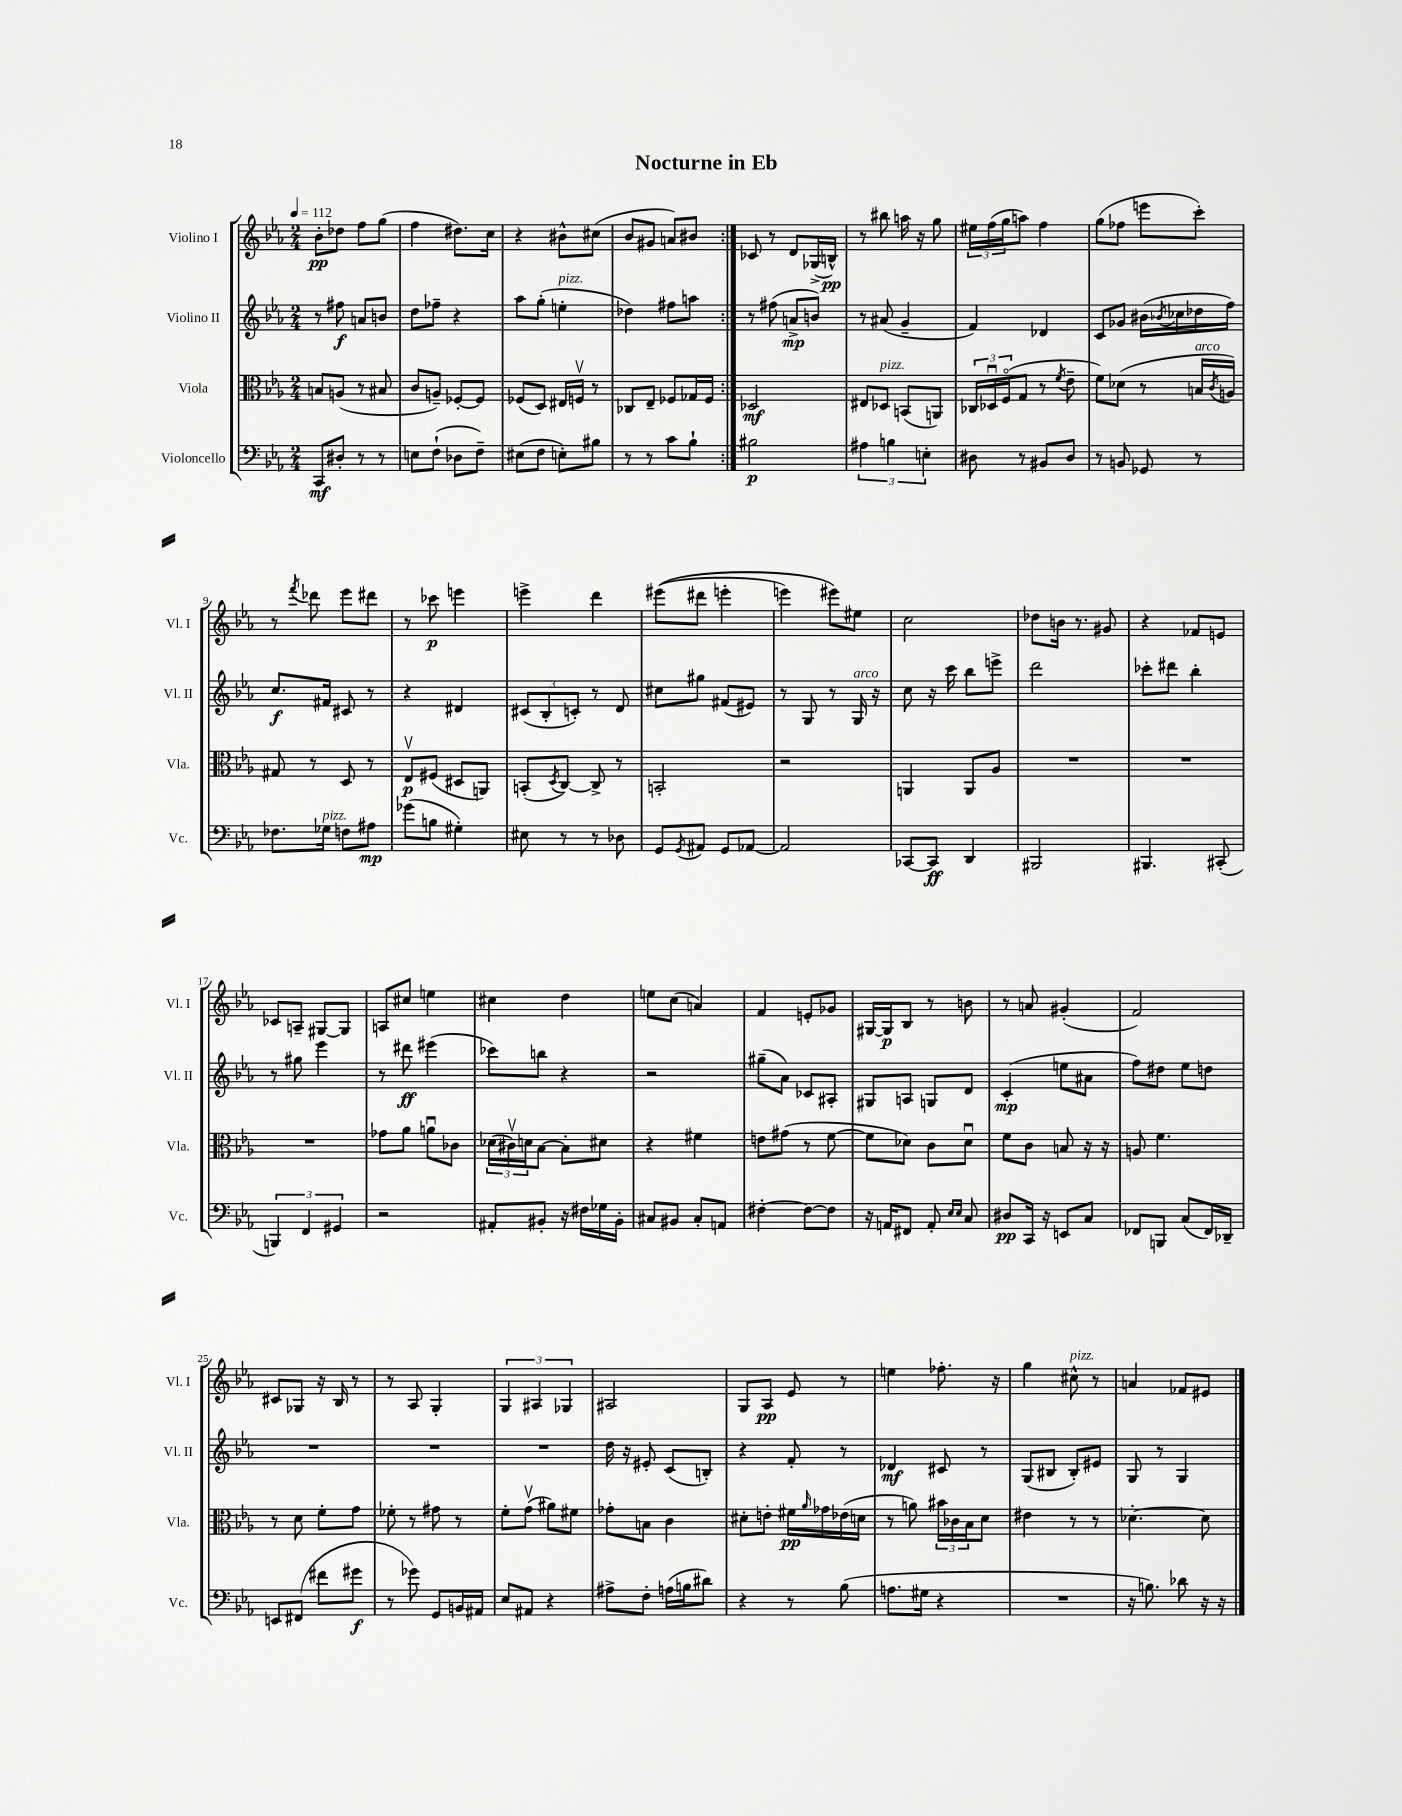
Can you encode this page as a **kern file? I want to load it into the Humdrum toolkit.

**kern	**kern	**kern	**kern
*staff4	*staff3	*staff2	*staff1
*clefF4	*clefC3	*clefG2	*clefG2
*k[b-e-a-]	*k[b-e-a-]	*k[b-e-a-]	*k[b-e-a-]
*M2/4	*M2/4	*M2/4	*M2/4
*MM112	*MM112	*MM112	*MM112
8CC/L	8B/L	8r	8b-'\L
8D#'/J	(8A/J	8ff#\	8dd-\J
8r	8r	8a/L	8ff\L
8r	8B#/	8b/J	(8gg\J
=	=	=	=
8E\L	8c/L	8dd\L	4ff\
(8F`\J	8A~/J)	8ff-~\J	.
8D-\L	[8F-'/L	4r	8.dd#\L)
8F~\J)	8F-/]J	.	.
.	.	.	16cc\Jk
=	=	=	=
(8E#\L	(8F-/L	8aa-\L	4r
8F\J	8D/J)	(8gg'\J	.
8E'\L)	16E#/LL	4ee'\	8b#^^\L
.	16Fv/JJ	.	.
8B#\J	8r	.	(8cc#\J
=	=	=	=
8r	8C-/L	4dd-\)	8b-/L
8r	8E-~/J	.	8g#/J
8c\L	8F-/L	8ff#\L	8a/L)
8B-`\J	16G-/L	8aa\J	8b#/J
.	16F-/JJ	.	.
=:|!	=:|!	=:|!	=:|!
2B#\	2D-/	8r	8c-/
.	.	(8ff#\	8r
.	.	8a^/L	8d/L
.	.	8b/J)	(16G-^/L
.	.	.	16B^^/JJ)
=	=	=	=
6A#\	8E#/L	8r	8r
.	8D-/J	(8a#/	8bb#\
6B\	.	.	.
.	(8BB/L	4g~/	16aa\
.	.	.	16r
6E'\	.	.	.
.	8AA/J)	.	8gg\
=	=	=	=
8D#\	24C-/LL	4f/)	24ee#\LL
.	24D-u/	.	(24ff\
.	(24Fo/J	.	24gg\J
8r	8G/J	.	8aa\J)
8BB#/L	8r	4d-/	4ff\
.	8qf/	.	.
8D#/J	8e-~\	.	.
=	=	=	=
8r	8f\L)	8c/L	(8gg\L
8BB/	(8d-\J	8g-/J	8ff-\J
8GG-/	8r	(16b#\LL	8eee\L
.	.	8qb-/	.
.	.	16cc-\	.
8r	16B/LL	16dd-\	8ccc'\J)
.	8qc/	.	.
.	16A/JJ)	16ff\JJ)	.
=	=	=	=
8.F-\L	8G#/	8.cc/L	8r
.	.	.	8qfff/
.	8r	.	8ddd-\
16G-\Jk	.	16f#/Jk	.
8F\L	8D/	8c#/	8eee-\L
8A#\J	8r	8r	8ddd#\J
=	=	=	=
(8g-\L	8E-v/L	4r	8r
8B\J	(8F#/J	.	8ccc-\
4G#'\)	8D#/L	4d#/	4eee\
.	8AA/J)	.	.
=	=	=	=
8E#\	(8BB'/L	(12c#/L	4eee^\
.	.	12B-'/	.
.	8qD/	.	.
8r	[8C/J)	.	.
.	.	12c'/J)	.
8r	8C^/]	8r	4ddd\
8D-\	8r	8d/	.
=	=	=	=
8GG/L	2BB'/	8cc#\L	&((8eee#\L
8qGG/	.	.	.
8AA#/J	.	8gg#\J	8ddd#\J
8GG/L	.	(8f#/L	4eee'\
[8AA-/J	.	8e#/J)	.
=	=	=	=
2AA-/]	2r	8r	4eee\)
.	.	8G/	.
.	.	8r	8eee#\L&)
.	.	16G/	8ee#\J
.	.	16r	.
=	=	=	=
[8CC-/L	4AA/	8cc\	2cc\
8CC-/]J	.	16r	.
.	.	16ccc\	.
4DD/	8AA/L	8bb-\L	.
.	8A-/J	8eee^\J	.
=	=	=	=
2BBB#/	2r	2ddd\	8dd-\L
.	.	.	16b\Jk
.	.	.	8.r
.	.	.	8g#/
=	=	=	=
4.BBB#/	2r	8ccc-'\L	4r
.	.	8ddd#\J	.
.	.	4bb-'\	8f-/L
(8CC#'/	.	.	8e/J
=	=	=	=
6BBB/)	2r	8r	8c-/L
.	.	8gg#\	8A~/J
6FF/	.	.	.
.	.	4eee-\	[8G#/L
6GG#/	.	.	.
.	.	.	8G#/]J
=	=	=	=
2r	8g-\L	8r	8A/L
.	8a-\J	8ddd#\	8cc#/J
.	8au\L	(4eee#\	4ee\
.	8c-\J	.	.
=	=	=	=
8AA#'/L	(24d-\LL	8ccc-\L)	4cc#\
.	24c#v\)	.	.
.	24d\J	.	.
8BB#'/J	[8B-\J	8bb\J	.
16r	8B-'\]L	4r	4dd\
16F#\LL	.	.	.
16G-\	8d#\J	.	.
16BB#'\JJ	.	.	.
=	=	=	=
8C#/L	4r	2r	8ee\L
8BB#/J	.	.	(8cc\J
8C#'/L	4f#\	.	4a/)
8AA/J	.	.	.
=	=	=	=
[4F#'\	8e\L	(8gg#~\L	4f/
.	(8g#\J	8a-\J)	.
8F#\_L	8r	8c-/L	8e'/L
8F#\]J	[8f\	8A#'/J	8g-/J
=	=	=	=
16r	8f\]L	8G#/L	[16G#/LL
16AA/LK	.	.	16G#/]J
8FF#/J	8d-\J)	8A/J	8B-/J
8AA'/	8c\L	8G/L	8r
16qqE-/LL	.	.	.
16qqE-/JJ	.	.	.
8C/	8d-u\J	8d/J	8b\
=	=	=	=
8D#/L	8f\L	(4c'/	8r
16CC/Jk	8c\J	.	8a/
16r	.	.	.
8EE/L	8B/	8ee\L	(4g#'/
8C/J	16r	8a#\J	.
.	16r	.	.
=	=	=	=
8FF-/L	8A/	8ff\L)	2f/)
8BBB/J	4.f\	8dd#\J	.
(8C/L	.	8ee-\L	.
16FF-/L)	.	8dd\J	.
16DD-~/JJ	.	.	.
=	=	=	=
8EE/L	8r	2r	8c#/L
(8FF#/J	8d\	.	8G-/J
8f#\L	8f'\L	.	16r
.	.	.	16B-/
8g#\J	8g\J	.	8r
=	=	=	=
8r	8f-'\	2r	8r
8g-\)	8r	.	8A-/
8GG/L	8g#\	.	4G'/
16BB/L	8r	.	.
16AA#/JJ	.	.	.
=	=	=	=
8E-/L	8f'\L	2r	6G/
8AA#/J	(8gv\J	.	.
.	.	.	6A#/
4r	8a#\L)	.	.
.	.	.	6G-/
.	8f#\J	.	.
=	=	=	=
8A#^\L	8g-'\L	16dd\	2A#/
.	.	16r	.
8F'\J	8B\J	8e#'/	.
(16A\LL	4c\	(8c/L	.
16B\J	.	.	.
8d#\J)	.	8B'/J)	.
=	=	=	=
4r	8d#'\L	4r	8G/L
.	8e'\J	.	8A-/J
8r	16f#\LL	8f'/	8e-/
.	16qqa-/	.	.
.	16g-\	.	.
(8B-\	(16e-\	8r	8r
.	16d\JJ	.	.
=	=	=	=
8.A\L	8r	4d-/	4ee\
.	8a\)	.	.
16G#\Jk	.	.	.
4r	24b#\LL	8c#/	8.ff-'\
.	24c-\	.	.
.	24B-\J	.	.
.	8d\J	8r	.
.	.	.	16r
=	=	=	=
2r	4e#\	(8G/L	4gg\
.	.	8B#/J	.
.	8r	8B#'/L)	8cc#^^\
.	8r	8e#/J	8r
=	=	=	=
16r	[4.d-'\	8G/	4a/
8.B\)	.	.	.
.	.	8r	.
8d-\	.	4G/	8f-/L
16r	8d-\]	.	8e#/J
16r	.	.	.
==	==	==	==
*-	*-	*-	*-
